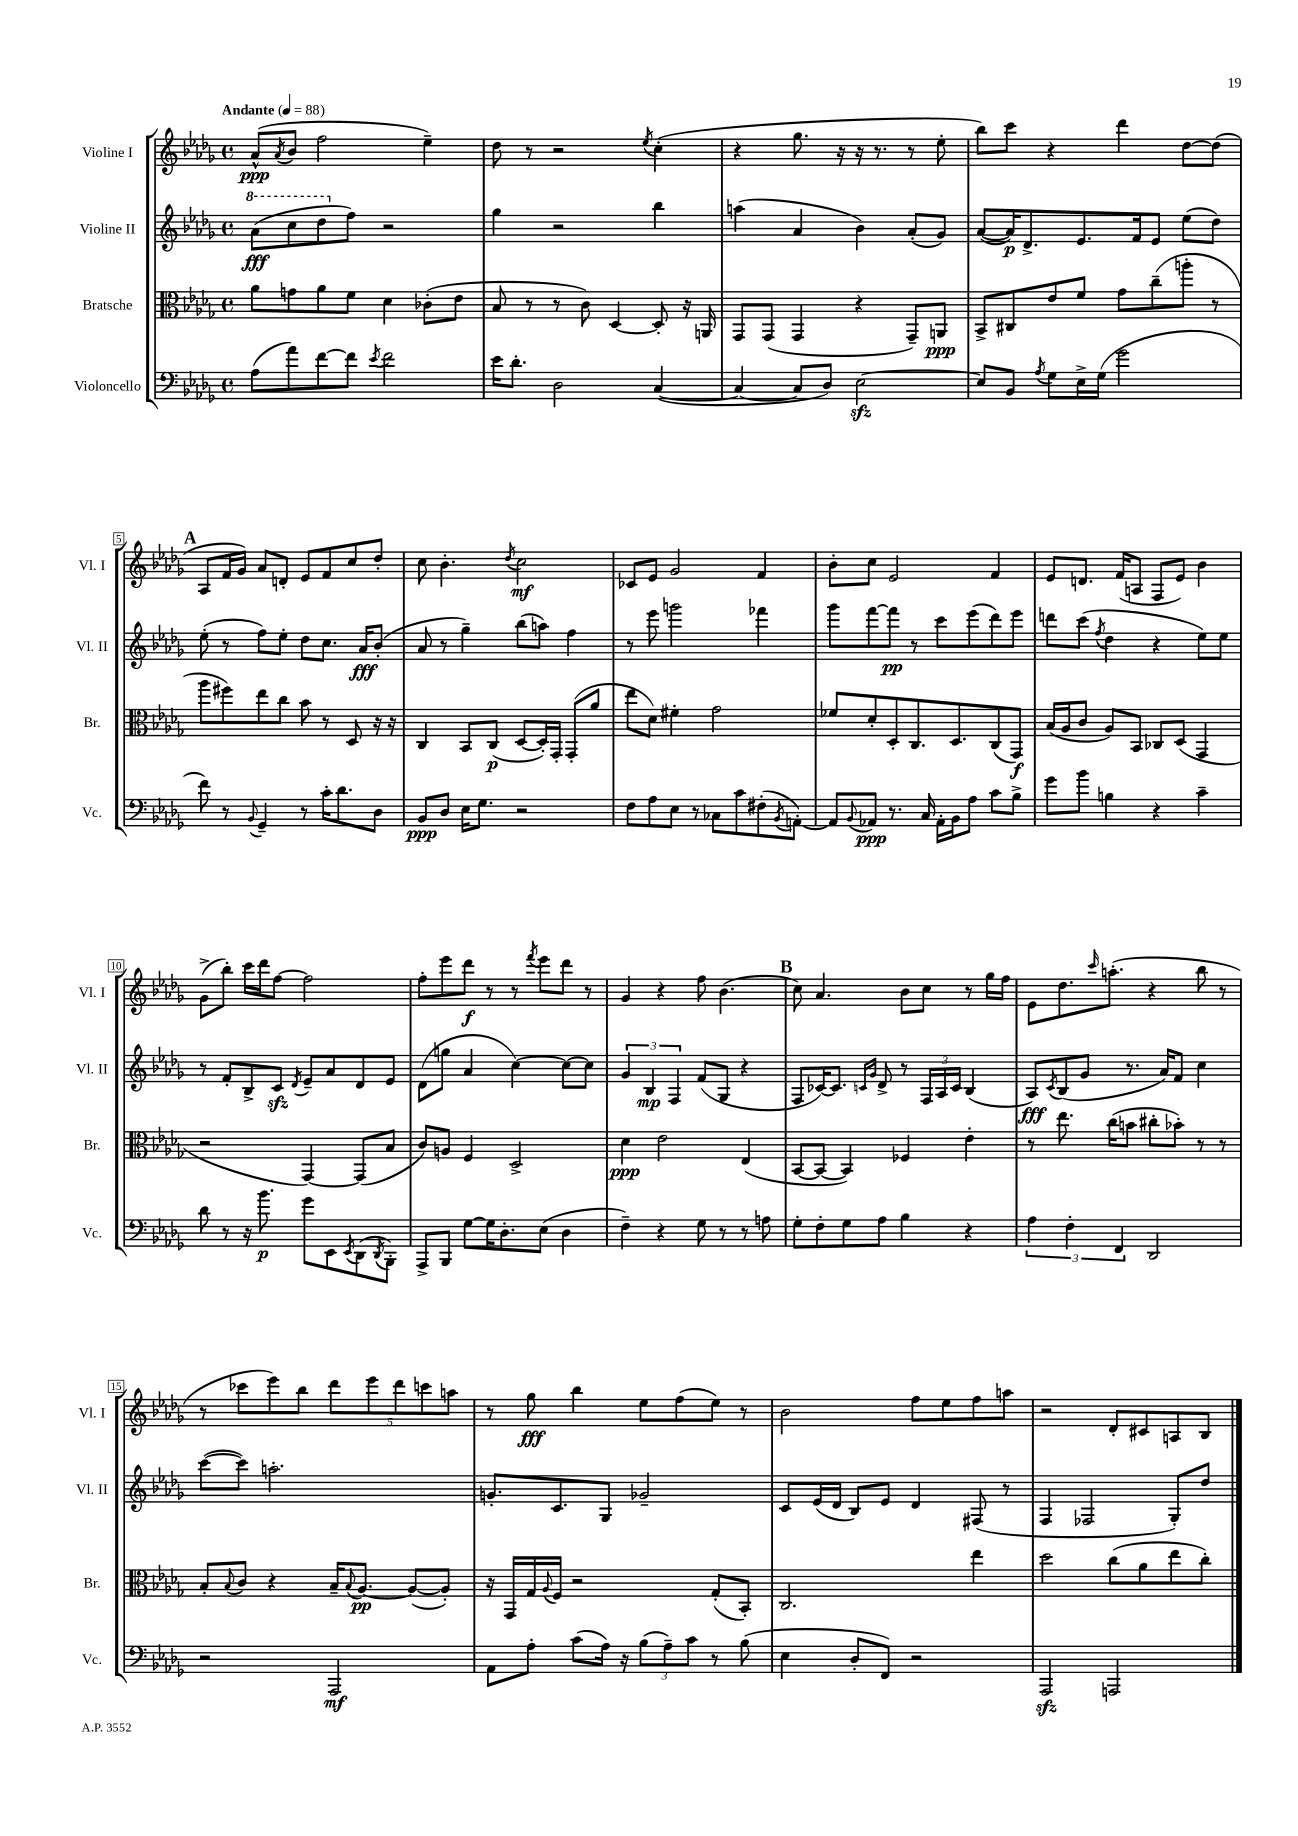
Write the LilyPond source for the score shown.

<<
\new StaffGroup <<
\new Staff = "s0" \with { instrumentName = "Violine I" shortInstrumentName = "Vl. I" } {
    \clef treble \key des \major \defaultTimeSignature \time 4/4 \tempo "Andante" 4 = 88
    aes'8-^\ppp( \acciaccatura { aes'8 } bes'8 f''2 ees''4--) |
    des''8 r8 r2 \acciaccatura { ees''8 } c''4-.( |
    r4 ges''8. r16 r16 r8. r8 ees''8-. |
    bes''8) c'''8 r4 des'''4 des''8~ des''8( |
    \mark \markup { \bold "A" } aes8 f'16 ges'16) aes'8 d'8-. ees'8 f'8 c''8 des''8-. |
    c''8 bes'4.-. \acciaccatura { des''8 } c''2\mf |
    ces'8 ees'8 ges'2 f'4 |
    bes'8-. c''8 ees'2 f'4 |
    ees'8 d'8. f'16( a8 f8 ees'8) bes'4 |
    ges'8->( bes''8-.) c'''16 des'''16 f''8~ f''2 |
    f''8-. ees'''8 des'''8\f r8 r8 \acciaccatura { f'''8 } ees'''8 des'''8 r8 |
    ges'4 r4 f''8 bes'4.( |
    \mark \markup { \bold "B" } c''8) aes'4. bes'8 c''8 r8 ges''16 f''16 |
    ees'8 des''8. \grace { c'''16 } a''8.-.( r4 bes''8 r8 |
    r8 ces'''8 ees'''8) bes''8 \tuplet 5/4 { des'''8 ees'''8 des'''8 c'''8 a''8 } |
    r8 ges''8\fff bes''4 ees''8 f''8( ees''8) r8 |
    bes'2 f''8 ees''8 f''8 a''8 |
    r2 des'8-. cis'8 a8 bes8 \bar "|." |
}
\new Staff = "s1" \with { instrumentName = "Violine II" shortInstrumentName = "Vl. II" } {
    \clef treble \key des \major \defaultTimeSignature \time 4/4
    \ottava #1 aes''8\fff( c'''8 des'''8 \ottava #0 f''8) r2 |
    ges''4 r2 bes''4 |
    a''4( aes'4 bes'4) aes'8-.( ges'8) |
    aes'8~( aes'16\p) des'8.-> ees'8. f'16 ees'8 ees''8( des''8) |
    \mark \markup { \bold "A" } ees''8-.( r8 f''8) ees''8-. des''8 c''8. aes'16\fff bes'8-.( |
    aes'8 r8 ges''4--) bes''8( a''8) f''4 |
    r8 ees'''8 g'''2 fes'''4 |
    ges'''8 f'''8~ f'''8\pp r8 c'''8 ees'''8( des'''8) ees'''8 |
    d'''8 c'''8( \acciaccatura { f''8 } des''4 r4 ees''8) ees''8 |
    r8 f'8-. bes8-> c'8\sfz \acciaccatura { des'8 } ees'8-- aes'8 des'8 ees'8 |
    des'8( g''8 aes'4 c''4~) c''8~ c''8 |
    \tuplet 3/2 { ges'4 bes4\mp f4 } f'8( ges8 r4 |
    \mark \markup { \bold "B" } f8 ces'16~) ces'8. \grace { c'16 ges'16 } des'8-> r8 \tuplet 3/2 { f16 aes16 c'16 } bes4( |
    aes8\fff) \acciaccatura { c'8 } bes8( ges'8 r8. aes'16) f'8 c''4 |
    c'''8~( c'''8) a''2.-. |
    g'8.-. c'8. ges8 ges'2-- |
    c'8 ees'16( des'16 bes8) ees'8 des'4 fis8( r8 |
    f4 fes2 ges8-.) des''8 \bar "|." |
}
\new Staff = "s2" \with { instrumentName = "Bratsche" shortInstrumentName = "Br." } {
    \clef alto \key des \major \defaultTimeSignature \time 4/4
    aes'8 g'8 aes'8 f'8 des'4 ces'8-.( ees'8 |
    bes8 r8 r8 c'8) des4~ des8-. r16 a,16 |
    ges,8 ges,8( ges,4 r4 ges,8--) a,8\ppp |
    bes,8-> cis8 ees'8 f'8 ges'8 c''8--( a''8-. r8 |
    \mark \markup { \bold "A" } aes''8 fis''8) ees''8 c''8 bes'8 r8 des8 r16 r16 |
    c4 bes,8 c8\p( des8~ des16-.) ges,16-. ges,8-.( aes'8 |
    ees''8 des'8) fis'4-. ges'2 |
    fes'8 des'8-. des8-. c8. des8. c8( ges,8\f) |
    bes16( aes16 c'8 aes8) bes,8 ces8 des8( ges,4 |
    r2 ges,4~) ges,8( bes8 |
    c'8) a8 f4 des2-> |
    des'4\ppp ees'2 ees4( |
    \mark \markup { \bold "B" } bes,8~ bes,8~ bes,4) fes4 ees'4-. |
    r8 ees''8. c''16( b'8 cis''8-. bes'8-.) r8 r8 |
    bes8-. \appoggiatura { bes8 } c'8 r4 bes16-- \appoggiatura { bes8 } aes8.~\pp aes8~( aes8-.) |
    r16 ges,16 ges16 \appoggiatura { aes8 } f16 r2 ges8-.( bes,8-.) |
    c2. ees''4 |
    des''2 c''8( aes'8 ees''8 c''8-.) \bar "|." |
}
\new Staff = "s3" \with { instrumentName = "Violoncello" shortInstrumentName = "Vc." } {
    \clef bass \key des \major \defaultTimeSignature \time 4/4
    aes8( aes'8) f'8~ f'8 \acciaccatura { ees'8 } f'2 |
    ees'16 des'8.-. des2 c4~( |
    c4~ c8 des8) ees2~\sfz |
    ees8 bes,8 \acciaccatura { aes8 } ges8 ees16-> ges16( ges'2 |
    \mark \markup { \bold "A" } f'8) r8 \appoggiatura { bes,8 } ges,4-- r8 c'16-. des'8. des8 |
    bes,8\ppp des8 ees16 ges8. r2 |
    f8 aes8 ees8 r8 ces8 c'8 fis8-.( \acciaccatura { bes,8 } a,8~-.) |
    a,8 \appoggiatura { bes,8 } aes,8\ppp r8. c16 aes,16-. bes,16 aes8 c'8 bes8-> |
    ges'8 bes'8 b4 r4 c'4-- |
    des'8 r8 r16 bes'8.\p ges'8 ees,8 \acciaccatura { ees,8 } des,8( \acciaccatura { des,8 } bes,,8-.) |
    aes,,8-> bes,,8 ges8~ ges16 des8.-. ees8( des4 |
    f4--) r4 ges8 r8 r8 a8 |
    \mark \markup { \bold "B" } ges8-. f8-. ges8 aes8 bes4 r4 |
    \tuplet 3/2 { aes4 f4-. f,4 } des,2 |
    r2 aes,,2\mf |
    aes,8 aes8-. c'8( aes16) r16 \tuplet 3/2 { bes8( aes8--) c'8 } r8 bes8( |
    ees4 des8-. f,8) r2 |
    aes,,2\sfz a,,2 \bar "|." |
}
>>
>>
\layout { \context { \Score \override BarNumber.stencil = #(make-stencil-boxer 0.1 0.3 ly:text-interface::print) } }
